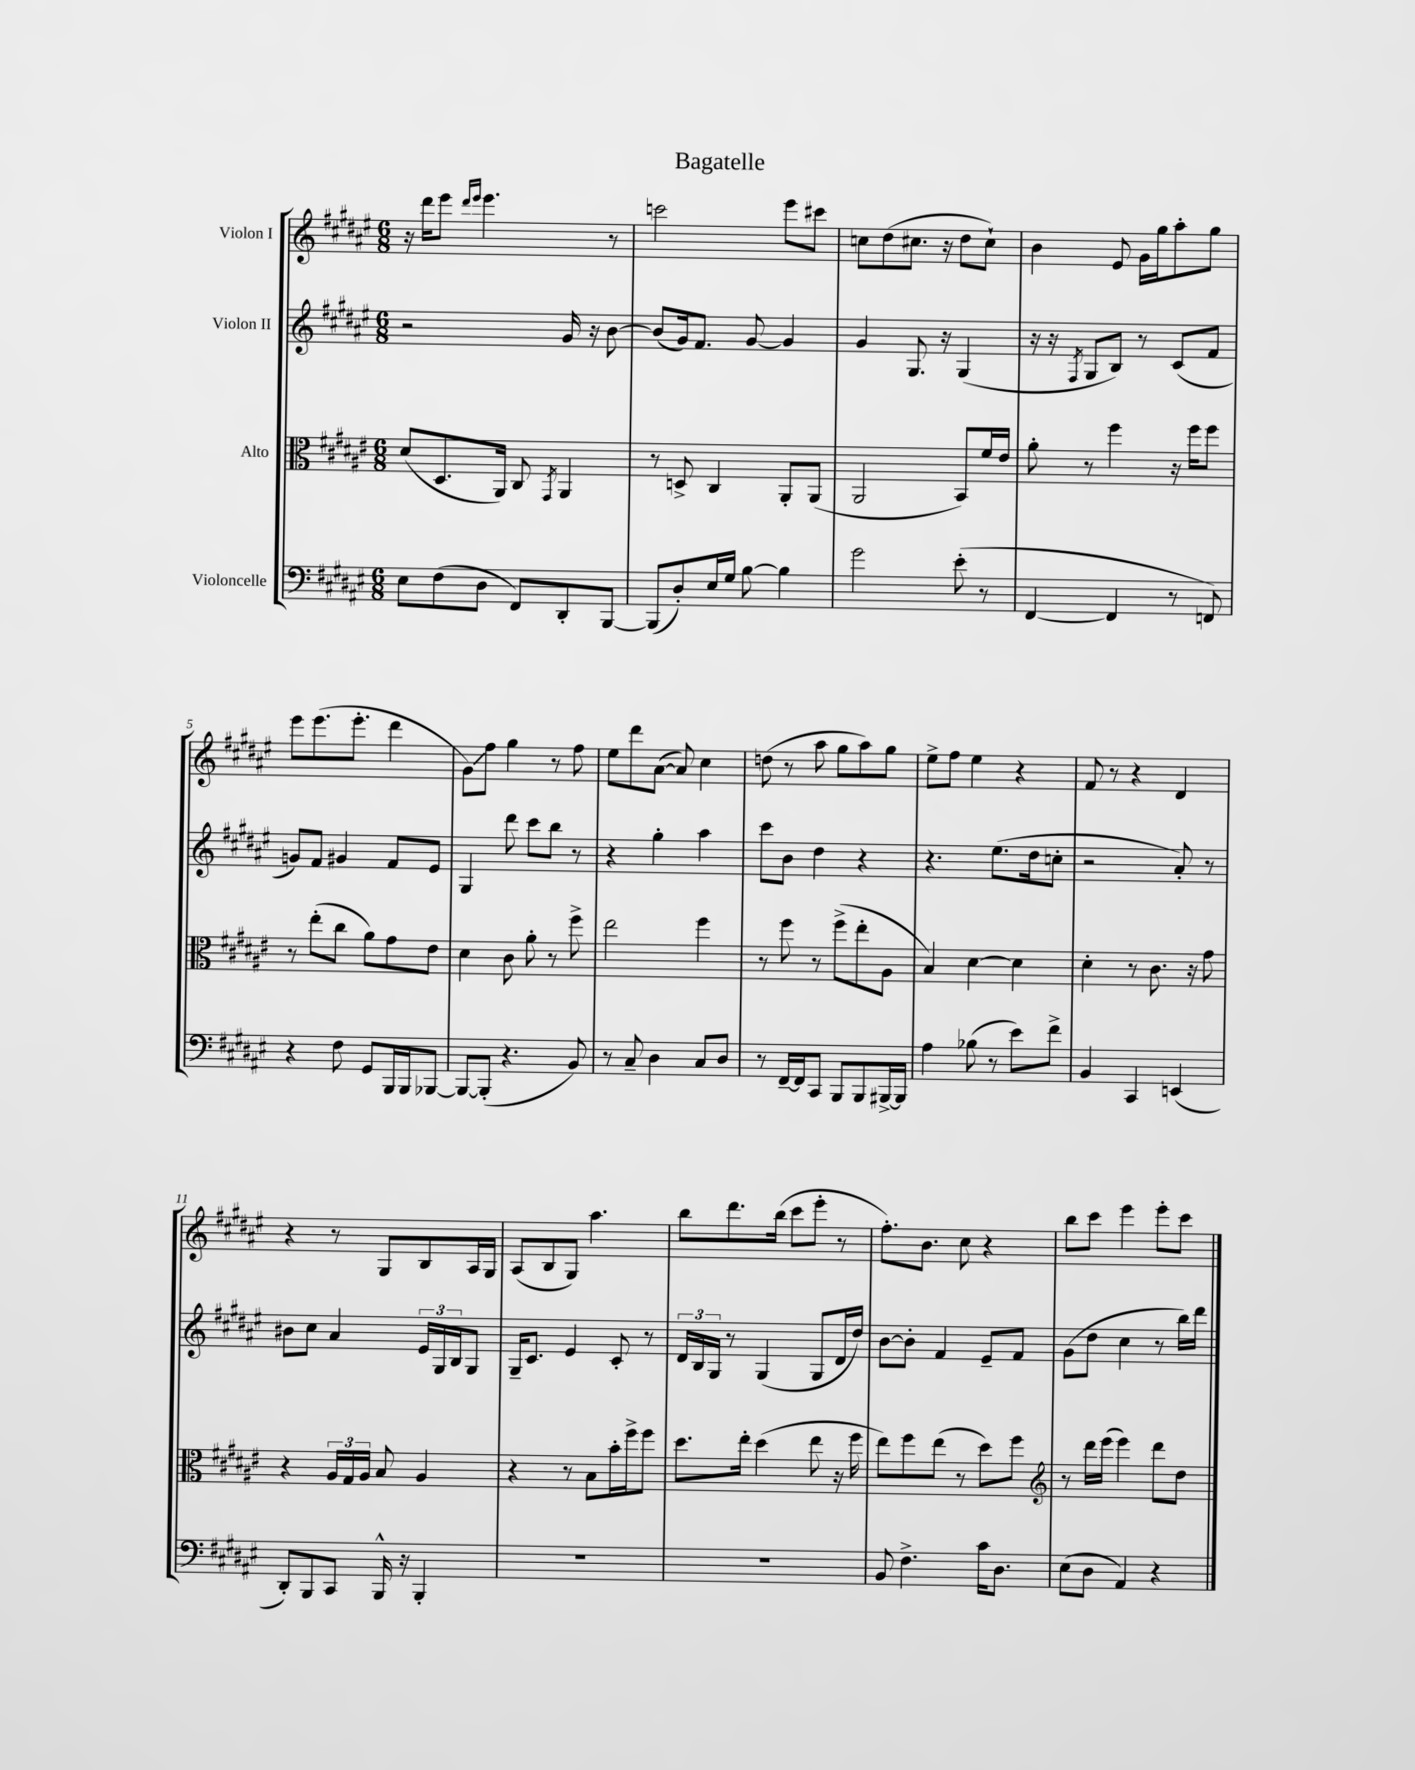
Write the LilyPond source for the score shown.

\header { title = "Bagatelle" }
<<
\new StaffGroup <<
\new Staff = "s0" \with { instrumentName = "Violon I" } {
    \clef treble \key fis \major \numericTimeSignature \time 6/8
    r16 dis'''16 eis'''8 \grace { dis'''16 eis'''16 } eis'''4. r8 |
    c'''2 eis'''8 cis'''8 |
    c''8 dis''8( cis''8. r16 dis''8 cis''8-!) |
    b'4 eis'8 gis'16 gis''16 ais''8-. gis''8 |
    eis'''8 eis'''8.( eis'''8.-. dis'''4 |
    gis'8\glissando) fis''8 gis''4 r8 fis''8 |
    eis''8 dis'''8 ais'8~( ais'8) cis''4 |
    d''8( r8 ais''8 gis''8 ais''8) gis''8 |
    eis''8-> fis''8 eis''4 r4 |
    fis'8 r8 r4 dis'4 |
    r4 r8 gis8 b8 ais16 gis16 |
    ais8( b8 gis8) ais''4. |
    b''8 dis'''8. b''16( cis'''8 eis'''8-. r8 |
    fis''8.-.) b'8. cis''8 r4 |
    b''8 cis'''8 eis'''4 eis'''8-. cis'''8 \bar "|." |
}
\new Staff = "s1" \with { instrumentName = "Violon II" } {
    \clef treble \key fis \major \numericTimeSignature \time 6/8
    r2 gis'16 r16 b'8~ |
    b'8( gis'16) fis'8. gis'8~ gis'4 |
    gis'4 gis8. r16 gis4( |
    r16 r16 \acciaccatura { fis8 } gis8 b8) r8 cis'8( fis'8 |
    g'8) fis'8 gis'4 fis'8 eis'8 |
    gis4 dis'''8 cis'''8 b''8 r8 |
    r4 gis''4-. ais''4 |
    cis'''8 b'8 dis''4 r4 |
    r4. eis''8.( dis''16 c''8-. |
    r2 ais'8-.) r8 |
    bis'8 cis''8 ais'4 \tuplet 3/2 { eis'16 gis16 b16 } gis8 |
    gis16-- cis'8. eis'4 cis'8-. r8 |
    \tuplet 3/2 { dis'16 b16 gis16 } r8 gis4( gis8 dis'16 dis''16) |
    b'8~ b'8-. fis'4 eis'8-- fis'8 |
    gis'8( dis''8 cis''4 r8 b''16) dis'''16 \bar "|." |
}
\new Staff = "s2" \with { instrumentName = "Alto" } {
    \clef alto \key fis \major \numericTimeSignature \time 6/8
    dis'8( dis8. ais,16) cis8 \acciaccatura { gis,8 } ais,4 |
    r8 d8-> cis4 ais,8-. ais,8( |
    ais,2 b,8) fis'16 eis'16 |
    ais'8-. r8 fis''4 r16 fis''16 fis''8 |
    r8 eis''8-.( cis''8 ais'8) gis'8 eis'8 |
    dis'4 cis'8 ais'8-. r8 fis''8-> |
    eis''2 fis''4 |
    r8 fis''8 r8 fis''8->( eis''8-. ais8 |
    b4) dis'4~ dis'4 |
    dis'4-. r8 cis'8. r16 gis'8 |
    r4 \tuplet 3/2 { ais16 gis16 ais16 } b8 ais4 |
    r4 r8 b8 b'16-. fis''16-> fis''8 |
    dis''8. eis''16-. dis''4( eis''8 r16 fis''16 |
    eis''8) fis''8 eis''8( r8 dis''8) fis''8 |
    \clef treble r8 dis'''16 eis'''16( eis'''4) dis'''8 dis''8 \bar "|." |
}
\new Staff = "s3" \with { instrumentName = "Violoncelle" } {
    \clef bass \key fis \major \numericTimeSignature \time 6/8
    eis8 fis8( dis8 fis,8) dis,8-. b,,8~ |
    b,,8( dis8-.) eis16 gis16 b8~ b4 |
    gis'2 eis'8-.( r8 |
    fis,4~ fis,4 r8 f,8) |
    r4 fis8 gis,8 b,,16 b,,16 bes,,8~ |
    bes,,8~ bes,,8-.( r4. b,8) |
    r8 cis8-- dis4 cis8 dis8 |
    r8 fis,16~-- fis,16 cis,8 b,,8 b,,8 bis,,16~-> bis,,16 |
    ais4 bes8( r8 eis'8) fis'8-> |
    b,4 cis,4 e,4( |
    dis,8-.) b,,8 cis,8 b,,16-^ r16 b,,4-. |
    R2. |
    r2. |
    b,8 fis4.-> cis'16 dis8. |
    eis8( dis8 ais,4) r4 \bar "|." |
}
>>
>>
